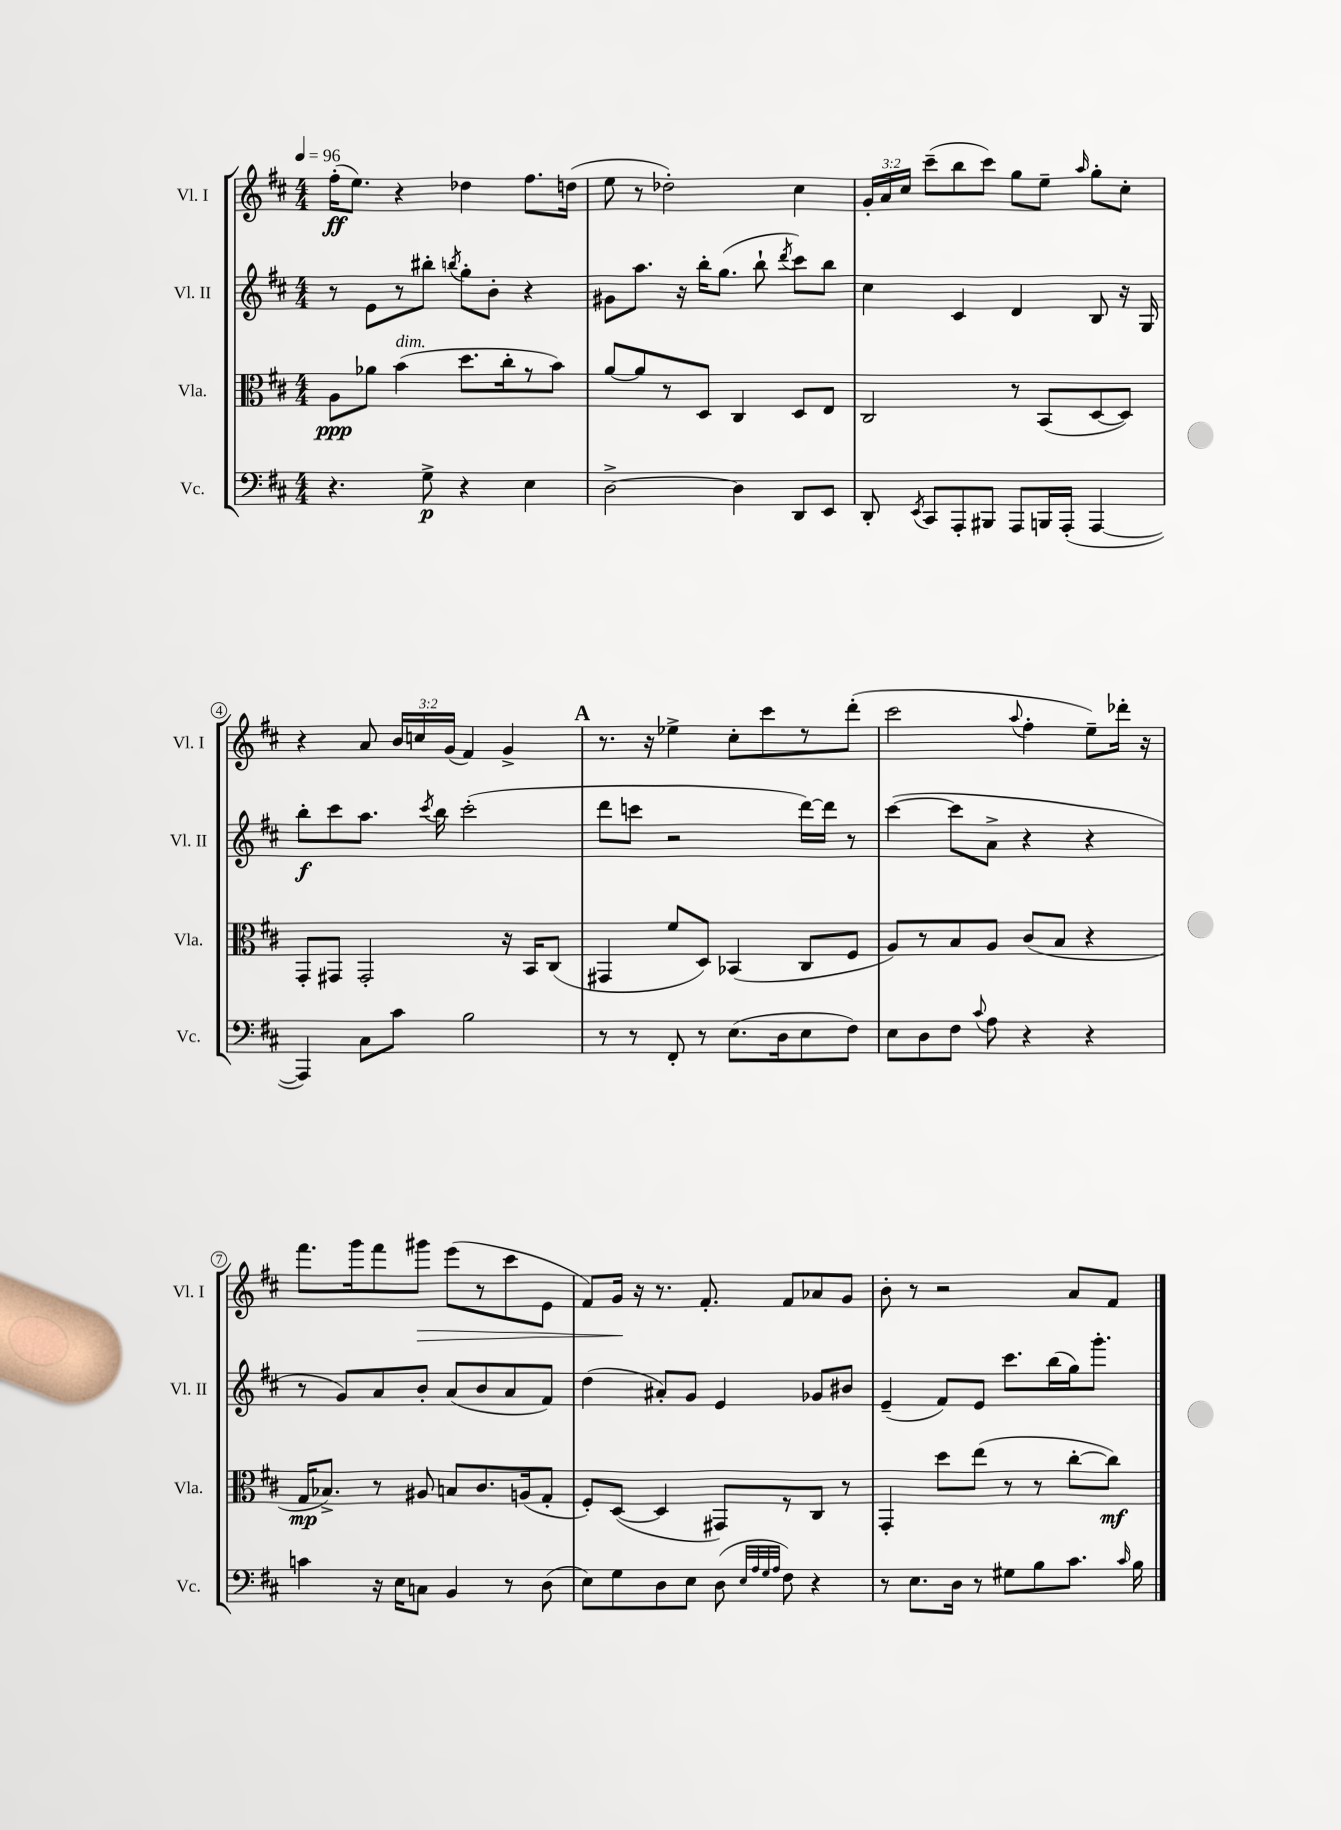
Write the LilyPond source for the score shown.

<<
\new StaffGroup <<
\new Staff = "s0" \with { instrumentName = "Vl. I" shortInstrumentName = "Vl. I" } {
    \clef treble \key d \major \numericTimeSignature \time 4/4 \override Staff.TupletNumber.text = #tuplet-number::calc-fraction-text \tempo 4 = 96
    \autoBeamOff fis''16[-.\ff( e''8.]) r4 des''4 fis''8.[ d''16]( |
    e''8 r8 des''2-.) cis''4 |
    \tuplet 3/2 { g'16[-. a'16 cis''16] } cis'''8[--( b''8 cis'''8]) g''8[ e''8]-- \grace { a''16 } g''8[-. cis''8]-. |
    r4 a'8 \tuplet 3/2 { b'16[ c''16 g'16]( } fis'4) g'4-> |
    \mark \markup { \bold "A" } r8. r16 ees''4-> cis''8[-. cis'''8 r8 d'''8]-.( |
    cis'''2 \appoggiatura { a''8 } fis''4-. e''8[--) des'''16]-. r16 |
    fis'''8.[ g'''16 fis'''8 gis'''8]\> e'''8[( r8 cis'''8 e'8] |
    fis'8[) g'16]\! r16 r8. fis'8.-. fis'8[ aes'8 g'8] |
    b'8-. r8 r2 a'8[ fis'8] \bar "|." |
}
\new Staff = "s1" \with { instrumentName = "Vl. II" shortInstrumentName = "Vl. II" } {
    \clef treble \key d \major \numericTimeSignature \time 4/4
    \autoBeamOff r8 e'8[ r8 bis''8]-. \acciaccatura { b''8 } g''8[-. b'8]-. r4 |
    gis'8[ a''8.] r16 b''16[-. g''8.]( b''8-! \acciaccatura { d'''8 } cis'''8[) b''8] |
    cis''4 cis'4 d'4 b8 r16 g16 |
    b''8[-.\f cis'''8 a''8.] \acciaccatura { cis'''8 } b''16 cis'''2-.( |
    \mark \markup { \bold "A" } d'''8[ c'''8] r2 d'''16[~) d'''16] r8 |
    cis'''4~( cis'''8[ a'8]-> r4 r4 |
    r8 g'8[) a'8 b'8]-. a'8[( b'8 a'8 fis'8]) |
    d''4( ais'8[-.) g'8] e'4 ges'8[ bis'8] |
    e'4--( fis'8[) e'8] cis'''8.[ b''16( g''16) g'''8.]-. \bar "|." |
}
\new Staff = "s2" \with { instrumentName = "Vla." shortInstrumentName = "Vla." } {
    \clef alto \key d \major \numericTimeSignature \time 4/4
    \autoBeamOff a8[\ppp aes'8] b'4^\markup { \italic "dim." }( d''8.[ cis''16-. r8 b'8]) |
    a'8[~ a'8 r8 d8] cis4 d8[ e8] |
    cis2 r8 b,8[( d8~ d8]) |
    g,8[-. gis,8] gis,2-. r16 b,16[ cis8]( |
    \mark \markup { \bold "A" } gis,4 fis'8[ d8]) bes,4( cis8[ fis8] |
    a8[) r8 b8 a8] cis'8[( b8] r4 |
    g16[\mp bes8.]->) r8 ais8 b8[ cis'8. a16( g8]-. |
    fis8[-.) d8]~( d4 gis,8[) r8 cis8] r8 |
    g,4-. d''8[ e''8]( r8 r8 cis''8[~-. cis''8]\mf) \bar "|." |
}
\new Staff = "s3" \with { instrumentName = "Vc." shortInstrumentName = "Vc." } {
    \clef bass \key d \major \numericTimeSignature \time 4/4
    \autoBeamOff r4. g8->\p r4 e4 |
    d2~-> d4 d,8[ e,8] |
    d,8-. \acciaccatura { e,8 } cis,8[ a,,8-. bis,,8] a,,8[ b,,16 a,,16]-.( a,,4~ |
    a,,4) cis8[ cis'8] b2 |
    \mark \markup { \bold "A" } r8 r8 fis,8-. r8 e8.[( d16 e8 fis8]) |
    e8[ d8 fis8] \appoggiatura { cis'8 } a8 r4 r4 |
    c'4 r16 e16[ c8] b,4 r8 d8( |
    e8[) g8 d8 e8] d8( \grace { e32[ a32 g32 a32] } fis8) r4 |
    r8 e8.[ d16] r8 gis8[ b8 cis'8.] \grace { cis'16 } b16 \bar "|." |
}
>>
>>
\layout { \context { \Score \override BarNumber.stencil = #(make-stencil-circler 0.1 0.3 ly:text-interface::print) } }
